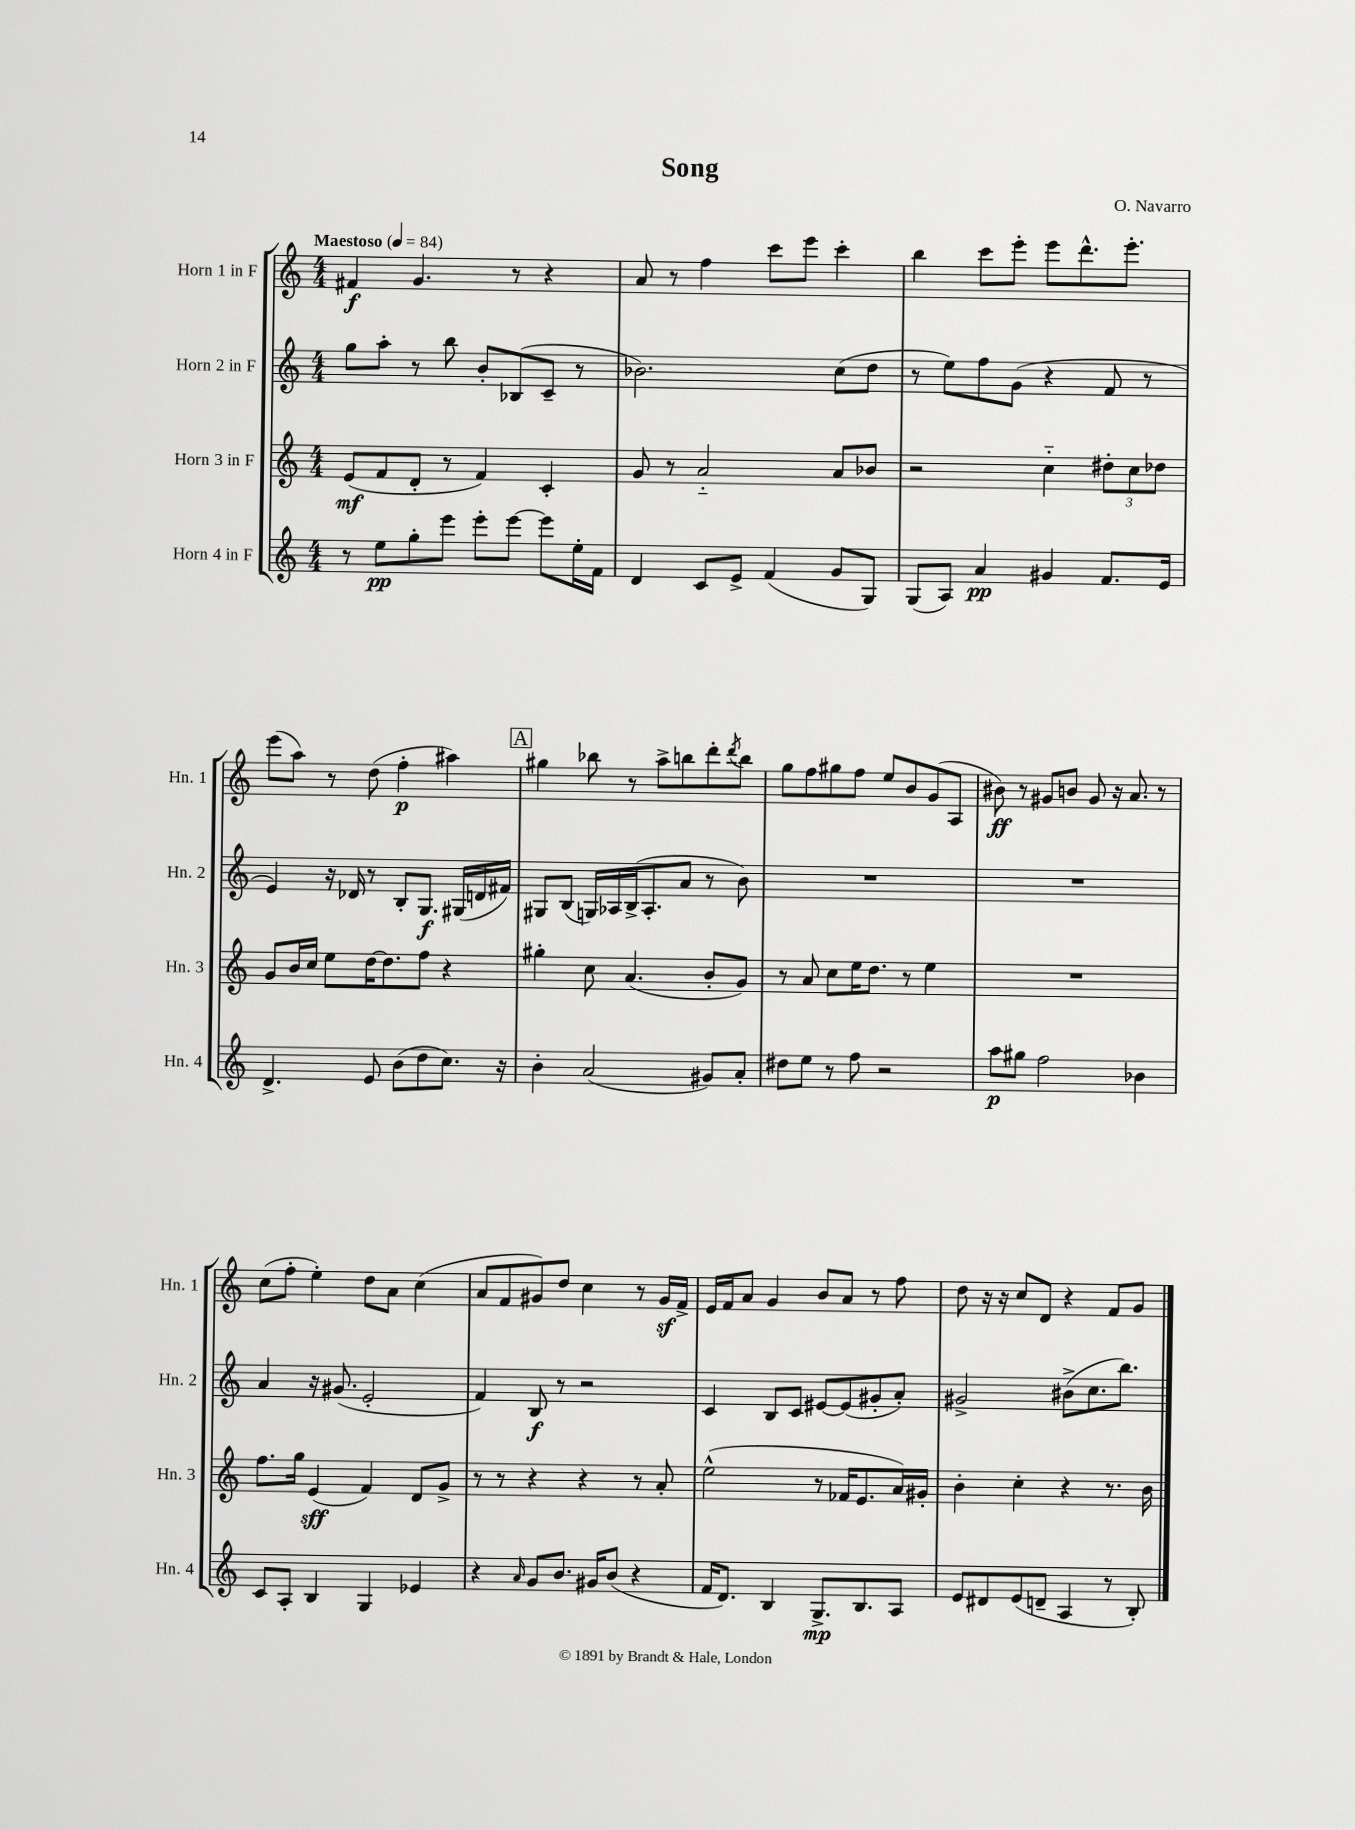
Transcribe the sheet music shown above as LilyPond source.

\header { title = "Song" composer = "O. Navarro" }
<<
\new StaffGroup <<
\new Staff = "s0" \with { instrumentName = "Horn 1 in F" shortInstrumentName = "Hn. 1" } {
    \clef treble \key c \major \numericTimeSignature \time 4/4 \tempo "Maestoso" 4 = 84
    fis'4\f g'4. r8 r4 |
    a'8 r8 f''4 c'''8 e'''8 c'''4-. |
    b''4 c'''8 e'''8-. e'''8 d'''8.-^ e'''8.-. |
    e'''8( a''8) r8 d''8( f''4-.\p ais''4) |
    \mark \markup { \box "A" } gis''4 bes''8 r8 a''8-> b''8 d'''8-. \acciaccatura { d'''8 } b''8 |
    g''8 f''8 gis''8 f''8 e''8 b'8 g'8( a8 |
    bis'8\ff) r8 gis'8 b'8 gis'8 r16 a'8. r8 |
    c''8( f''8-. e''4-.) d''8 a'8 c''4( |
    a'8 f'8 gis'8) d''8 c''4 r8 gis'16\sf f'16-> |
    e'16 f'16 a'8 g'4 b'8 a'8 r8 f''8 |
    d''8 r16 r16 c''8 d'8 r4 f'8 g'8 \bar "|." |
}
\new Staff = "s1" \with { instrumentName = "Horn 2 in F" shortInstrumentName = "Hn. 2" } {
    \clef treble \key c \major \numericTimeSignature \time 4/4
    g''8 a''8-. r8 b''8 b'8-. bes8( c'8-- r8 |
    bes'2.) c''8( d''8 |
    r8 e''8) f''8 g'8( r4 f'8 r8 |
    e'4) r16 des'16 r8 b8-. g8.\f gis16( d'16 fis'16) |
    \mark \markup { \box "A" } gis8 b8( g16) aes16 b16->( aes8.-. a'8 r8 b'8) |
    R1 |
    R1 |
    a'4 r16 gis'8.( e'2-. |
    f'4) b8\f r8 r2 |
    c'4 b8 c'8 eis'8~ eis'8( gis'8-. a'8-.) |
    gis'2-> bis'8->( c''8. b''8.) \bar "|." |
}
\new Staff = "s2" \with { instrumentName = "Horn 3 in F" shortInstrumentName = "Hn. 3" } {
    \clef treble \key c \major \numericTimeSignature \time 4/4
    e'8\mf( f'8 d'8-. r8 f'4) c'4-. |
    g'8 r8 a'2-_ a'8 bes'8 |
    r2 c''4-_ \tuplet 3/2 { dis''8-. c''8 des''8 } |
    g'8 b'16 c''16 e''8 d''16~ d''8. f''8 r4 |
    \mark \markup { \box "A" } gis''4-. c''8 a'4.( b'8-. g'8) |
    r8 a'8 c''8 e''16 d''8. r8 e''4 |
    R1 |
    f''8. g''16 e'4\sff( f'4) d'8 g'8-> |
    r8 r8 r4 r4 r8 a'8-. |
    e''2-^( r8 fes'16 e'8. a'16) gis'16-. |
    b'4-. c''4-. r4 r8. b'16 \bar "|." |
}
\new Staff = "s3" \with { instrumentName = "Horn 4 in F" shortInstrumentName = "Hn. 4" } {
    \clef treble \key c \major \numericTimeSignature \time 4/4
    r8 e''8\pp g''8-. e'''8 e'''8-. e'''8~ e'''8 e''16-. f'16 |
    d'4 c'8 e'8-> f'4( g'8 g8) |
    g8( a8) a'4\pp gis'4 f'8. e'16 |
    d'4.-> e'8 b'8( d''8 c''8.) r16 |
    \mark \markup { \box "A" } b'4-. a'2( gis'8) a'8-. |
    dis''8 e''8 r8 f''8 r2 |
    a''8\p gis''8 f''2 bes'4 |
    c'8 a8-. b4 g4 ees'4 |
    r4 \grace { a'16 } g'8 b'8. gis'16 b'8( r4 |
    f'16 d'8.) b4 g8.->\mp b8. a8 |
    e'8 dis'8 e'8( d'8-- a4 r8 b8-.) \bar "|." |
}
>>
>>
\layout { \context { \Score \remove "Bar_number_engraver" } }
